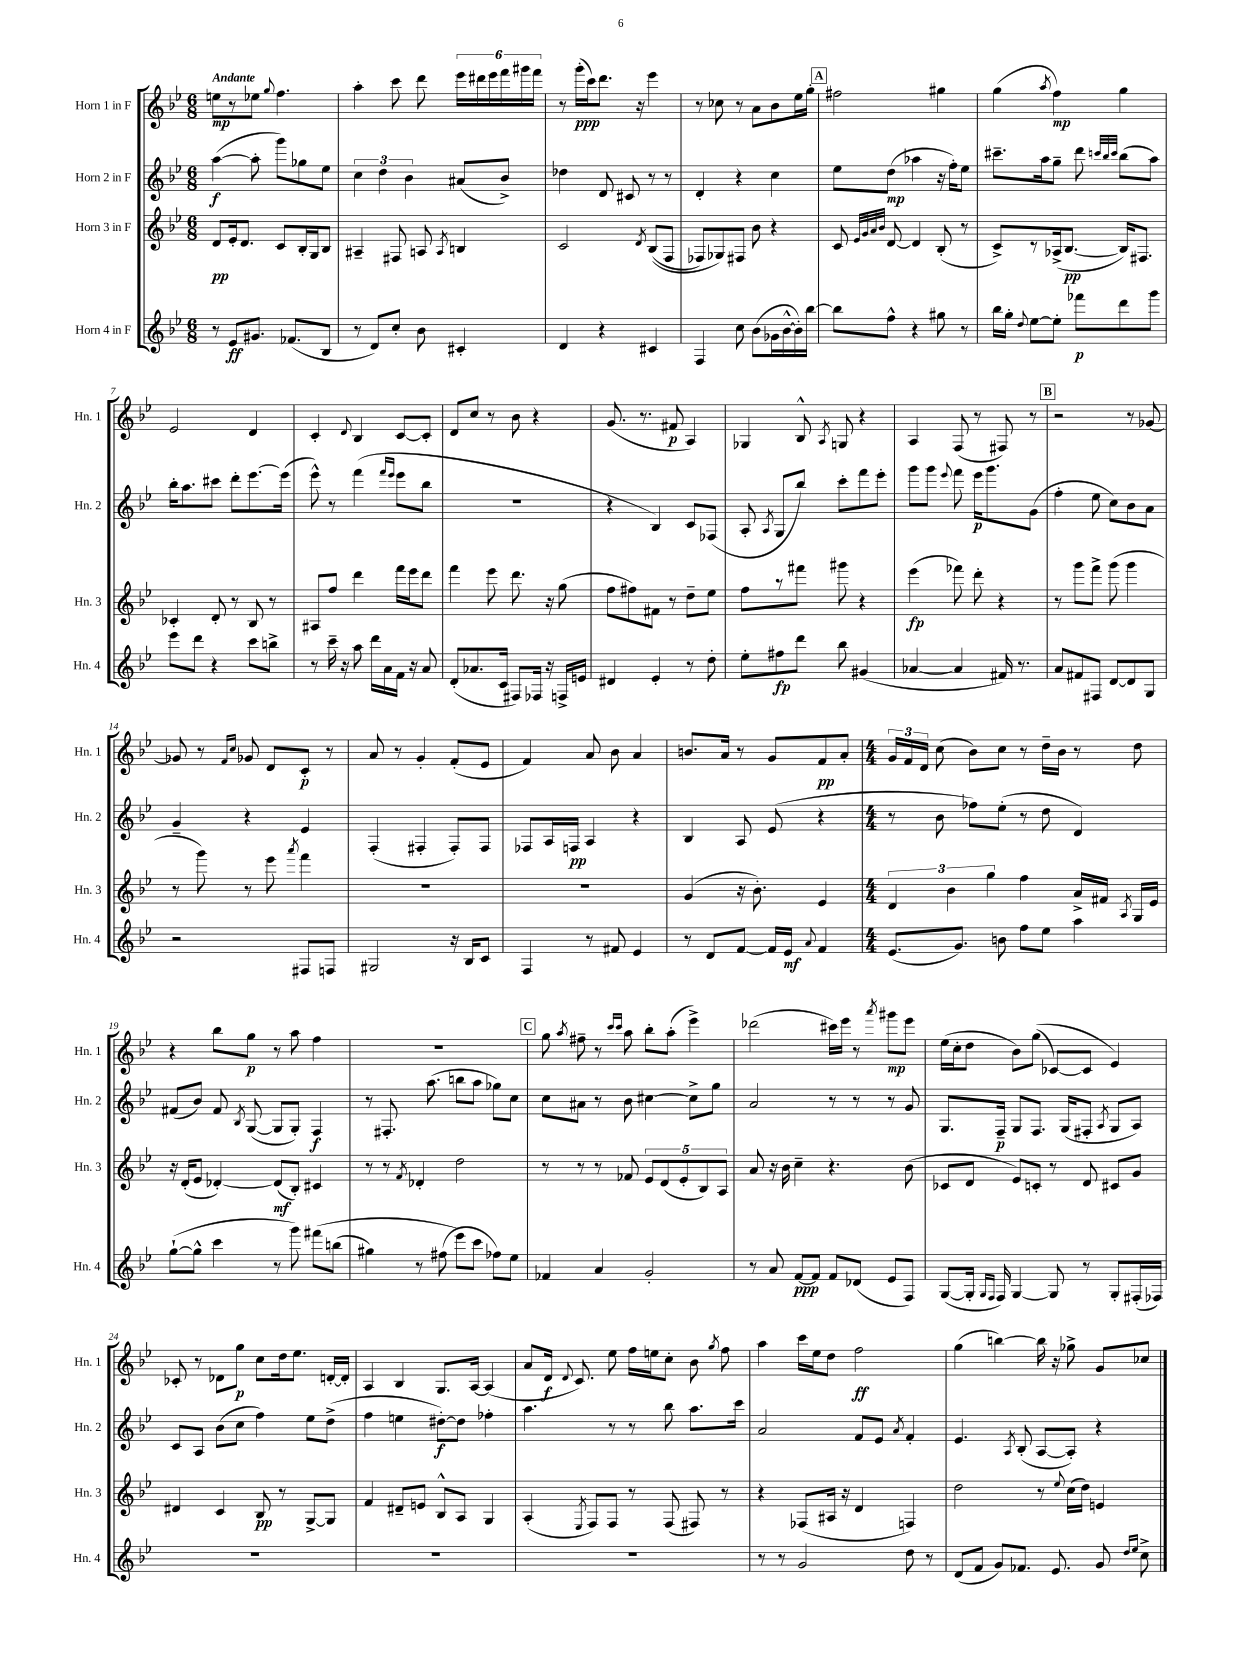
<<
\new StaffGroup <<
\new Staff = "s0" \with { instrumentName = "Horn 1 in F" shortInstrumentName = "Hn. 1" } {
    \clef treble \key bes \major \numericTimeSignature \time 6/8 \tempo "Andante"
    \autoBeamOff e''8[\mp r8 ees''8] \appoggiatura { g''8 } f''4. |
    a''4-. c'''8 d'''8 \tuplet 6/4 { ees'''16[ dis'''16 ees'''16 f'''16 gis'''16 f'''16] } |
    r8 g'''16[-.\ppp( c'''16) d'''8.] r16 ees'''4 |
    r8 ces''8 r8 a'8[ bes'8 ees''16 g''16]-. |
    \mark \markup { \box "A" } fis''2 gis''4 |
    g''4( \acciaccatura { a''8 } f''4\mp) g''4 |
    ees'2 d'4 |
    c'4-. \appoggiatura { d'8 } bes4 c'8[~ c'8]-. |
    d'8[ c''8] r8 bes'8 r4 |
    g'8.( r8. fis'8\p a4) |
    ges4 bes8-^ \acciaccatura { a8 } g8 r4 |
    a4 f8( r8 fis8) r8 |
    \mark \markup { \box "B" } r2 r8 ges'8~ |
    ges'8 r8 \grace { f'16[ c''16] } ges'8 d'8[ c'8]-.\p r8 |
    a'8 r8 g'4-. f'8[-.( ees'8] |
    f'4) a'8 bes'8 a'4 |
    b'8.[ a'16] r8 g'8[ f'8\pp a'8]-. |
    \numericTimeSignature \time 4/4 \tuplet 3/2 { g'16[ f'16 d'16] } c''8( bes'8[) c''8] r8 d''16[-- bes'16] r8 d''8 |
    r4 bes''8[ g''8]\p r8 a''8 f''4 |
    R1 |
    \mark \markup { \box "C" } g''8 \acciaccatura { a''8 } fis''8-- r8 \grace { c'''16[ c'''16] } a''8 bes''8[-. a''8]-.( ees'''4->) |
    des'''2( cis'''16[) ees'''16] r8 \acciaccatura { a'''8 } gis'''8[\mp ees'''8] |
    ees''16[( c''16-. d''8] bes'8[) g''8](\( ces'8[~) ces'8] ees'4\) |
    ces'8-. r8 des'8[ g''8]\p c''8[ d''16 ees''8.] d'16[~-. d'16]-. |
    a4 bes4 g8.[ a16]~ a4( |
    a'8[ d'16]\f \appoggiatura { d'8 } c'8.) ees''8 f''16[ e''16 c''8]-. bes'8 \acciaccatura { g''8 } f''8 |
    a''4 c'''16[ ees''16 d''8] f''2\ff |
    g''4( b''4~) b''16 r16 ges''8-> g'8[ ces''8] \bar "|." |
}
\new Staff = "s1" \with { instrumentName = "Horn 2 in F" shortInstrumentName = "Hn. 2" } {
    \clef treble \key bes \major \numericTimeSignature \time 6/8
    \autoBeamOff a''4~\f( a''8-. g'''8[) ges''8 ees''8] |
    \tuplet 3/2 { c''4 d''4 bes'4 } ais'8[( bes'8]->) |
    des''4 d'8 cis'8 r8 r8 |
    d'4-. r4 c''4 |
    \mark \markup { \box "A" } ees''8[ d''8]\mp( aes''4 r16 f''16[-.) ees''8] |
    cis'''8.[-- a''16 g''8]-- d'''8 \grace { c'''32[ bes''32 c'''32] } bes''8[( a''8]) |
    bes''16[-. a''8. cis'''8] d'''8[-. ees'''8.~ ees'''16]( |
    ees'''8-^) r8 f'''4( \grace { f'''16[ ees'''16] } ees'''8[ bes''8] |
    r2. |
    r4 bes4) c'8[ fes8]( |
    a8-. \acciaccatura { a8 } g8[ bes''8]) c'''8[-. f'''8 ees'''8]-. |
    g'''8[ g'''8] \appoggiatura { ees'''8 } f'''8 ees'''16[\p g'''8. g'8]( |
    \mark \markup { \box "B" } f''4-. ees''8 c''8[) bes'8 a'8] |
    g'4-- r4 ees'4 |
    f4-.( fis4-. fis8[-.) fis8] |
    fes8[ a16 f16]\pp a4 r4 |
    bes4 a8 ees'8( r4 |
    \numericTimeSignature \time 4/4 r8 bes'8 fes''8[) ees''8]-.( r8 d''8 d'4) |
    fis'8[( bes'8]) fis'8 \acciaccatura { bes8 } g8~( g8[ g8]-.) f4\f |
    r8 fis8.-. a''8.( b''8[ a''8] ges''8[) c''8] |
    \mark \markup { \box "C" } c''8[ ais'8] r8 bes'8 cis''4~ cis''8[-> g''8] |
    a'2 r8 r8 r8 g'8 |
    g8.[ f16]--\p g8[ f8.] g16[( fis8]-. \acciaccatura { a8 } g8[ a8]) |
    c'8[ a8] bes'8[( c''8] f''4) ees''8[ d''8]->( |
    f''4 e''4 dis''8[~-.\f) dis''8] fes''4-. |
    a''4. r8 r8 bes''8 a''8.[ c'''16] |
    a'2 f'8[ ees'8] \acciaccatura { a'8 } f'4-. |
    ees'4. \acciaccatura { a8 } bes8-.( a8[~ a8]-.) r4 \bar "|." |
}
\new Staff = "s2" \with { instrumentName = "Horn 3 in F" shortInstrumentName = "Hn. 3" } {
    \clef treble \key bes \major \numericTimeSignature \time 6/8
    \autoBeamOff d'8[\pp ees'16-. d'8.] c'8[ bes16-. g16 bes8] |
    ais4-- fis8 a8 \acciaccatura { a8 } b4 |
    c'2 \acciaccatura { d'8 } bes8[(\( f8] |
    fes8[) ges8\) fis8] bes'8 r4 |
    \mark \markup { \box "A" } c'8 \grace { ees'32[ g'32 a'32 bes'32] } d'8~ d'4 bes8-.( r8 |
    c'8[->) r8 aes16->( bes8.]~\pp bes16[) fis8.] |
    ces'4-. d'8-. r8 bes8 r8 |
    ais8[ f''8] d'''4 f'''16[ ees'''16 d'''8] |
    f'''4 ees'''8 d'''8. r16 g''8( |
    f''8[ fis''8) fis'8] r8 d''8[-- ees''8] |
    f''8[ r8 fis'''8] gis'''8 r4 |
    ees'''4\fp( fes'''8) d'''8-. r4 |
    \mark \markup { \box "B" } r8 g'''8[ f'''8]-> g'''8( g'''4 |
    r8 g'''8) r8 ees'''8 \acciaccatura { a'''8 } f'''4 |
    R2. |
    R2. |
    g'4( r16 bes'8.-.) ees'4 |
    \numericTimeSignature \time 4/4 \tuplet 3/2 { d'4 bes'4 g''4 } f''4 a'16[-> fis'16] \acciaccatura { a8 } g16[ ees'16] |
    r16 d'16[-.( ees'8] des'4~-.) des'8[\mf( bes8]-.) cis'4 |
    r8 r8 \acciaccatura { f'8 } des'4-. d''2 |
    \mark \markup { \box "C" } r8 r8 r8 fes'8 \tuplet 5/4 { ees'8[ d'8( ees'8-. bes8) a8] } |
    a'8 r16 bes'16 c''4-- r4. bes'8( |
    ces'8[ d'8] ees'8[) c'8]-. r8 d'8 cis'8[ g'8] |
    dis'4 c'4 bes8\pp r8 g8[~-> g8] |
    f'4 dis'8[-- e'8] bes8[-^ a8] g4 |
    a4-.( \acciaccatura { ees8 } f8[) f8] r8 f8( fis8) r8 |
    r4 fes8[( ais16] r16 d'4 f4) |
    d''2 r8 \appoggiatura { ees''8 } c''16[( d''16]) e'4 \bar "|." |
}
\new Staff = "s3" \with { instrumentName = "Horn 4 in F" shortInstrumentName = "Hn. 4" } {
    \clef treble \key bes \major \numericTimeSignature \time 6/8
    \autoBeamOff r8 ees'8[\ff gis'8.] fes'8.[( bes8] |
    r8 d'8[) c''8]-. bes'8 cis'4-. |
    d'4 r4 cis'4 |
    f4 c''8 bes'8[( ges'16 bes'16~-^ bes'16-.) bes''16]~ |
    \mark \markup { \box "A" } bes''8[ f''8]-^ r4 gis''8 r8 |
    bes''16[ g''16]-. \appoggiatura { d''8 } ees''8[~ ees''8]-. fes'''8[\p d'''8 g'''8] |
    ees'''8[ d'''8] r4 c'''8[ b''8]-> |
    r8 c'''16-- r16 a''8 d'''16[ a'16 f'16] r16 a'8 |
    d'8[-.( aes'8. c'16] fis8[) fes16] r16 f16[-> e'16] |
    dis'4 ees'4-. r8 d''8-. |
    ees''8[-. fis''8\fp d'''8] bes''8 gis'4( |
    aes'4~ aes'4 fis'16) r8. |
    \mark \markup { \box "B" } a'8[ fis'8 fis8] d'8[~ d'8 g8] |
    r2 fis8[ f8] |
    gis2 r16 bes16[ c'8] |
    f4 r8 fis'8 ees'4 |
    r8 d'8[ f'8]~ f'16[ ees'16]\mf \appoggiatura { a'8 } f'4 |
    \numericTimeSignature \time 4/4 ees'8.[( g'8.]) b'8 f''8[ ees''8] a''4 |
    g''8[~-!( g''8]-^ c'''4 r8 g'''8) fis'''8[\( b''8]( |
    gis''4) r8 fis''8( ees'''8[\) c'''8] fes''8[) ees''8] |
    \mark \markup { \box "C" } fes'4 a'4 g'2-. |
    r8 a'8 f'8[~\ppp f'8] f'8[ des'8]( ees'8[ f8]) |
    g8[~( g16]-. \grace { g16[ f16] } f16) g4~ g8 r8 g8[-. fis16-.( fes16]) |
    R1 |
    R1 |
    R1 |
    r8 r8 g'2 d''8 r8 |
    d'8[( f'8] g'8[) fes'8.] ees'8. g'8 \grace { d''16[ ees''16] } c''8-> \bar "|." |
}
>>
>>
